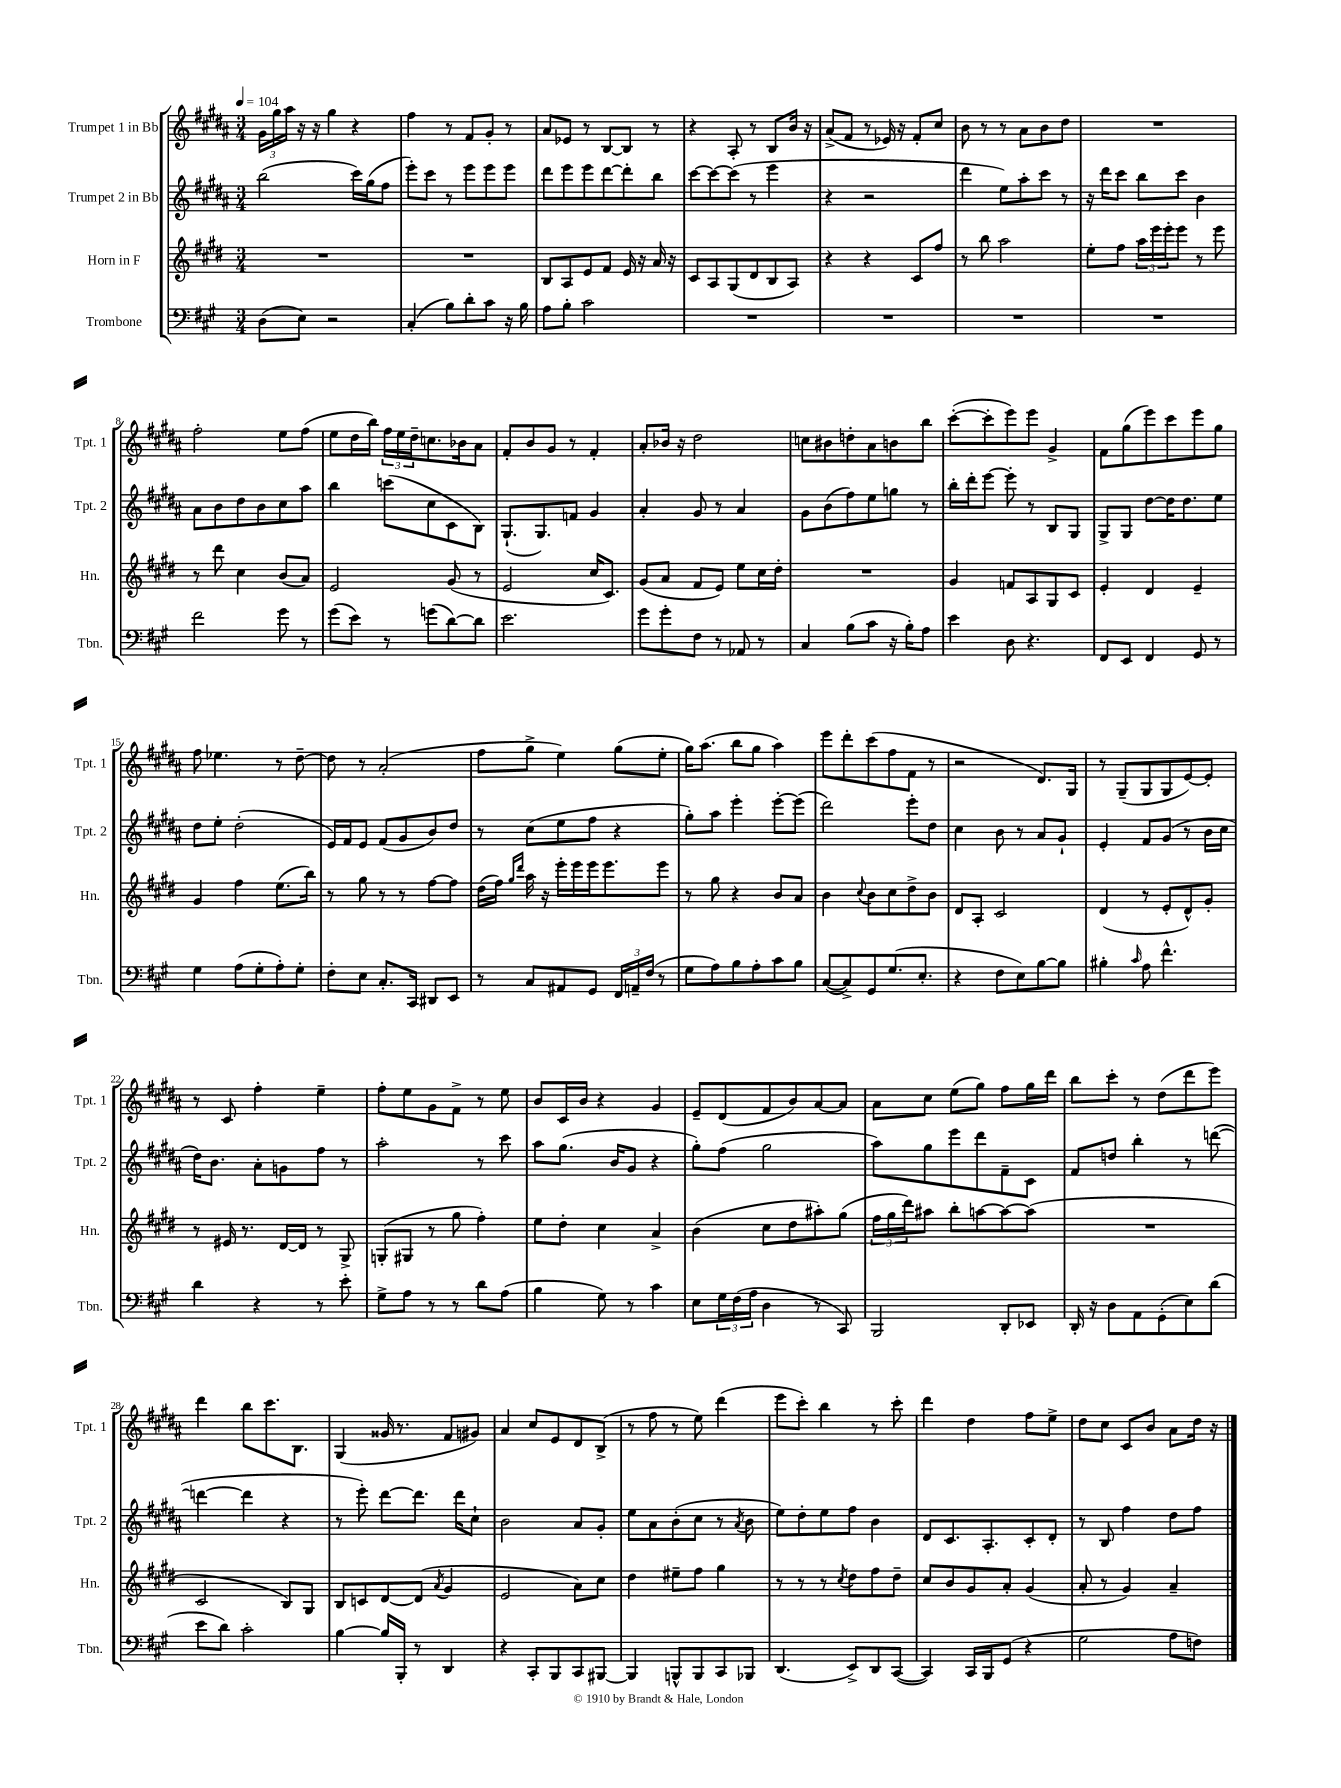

**kern	**kern	**kern	**kern
*staff4	*staff3	*staff2	*staff1
*clefF4	*clefG2	*clefG2	*clefG2
*k[f#c#g#]	*k[f#c#g#d#]	*k[f#c#g#d#a#]	*k[f#c#g#d#a#]
*M3/4	*M3/4	*M3/4	*M3/4
*MM104	*MM104	*MM104	*MM104
(8D\L	2.r	(2bb\	24g#\LL
.	.	.	24gg#\
.	.	.	24aa#\JJ
8E\J)	.	.	16r
.	.	.	16r
2r	.	.	4gg#\
.	.	16ccc#\LL)	4r
.	.	(16gg#\J	.
.	.	8ff#\J	.
=	=	=	=
(4C#'/	2.r	8eee'\L)	4ff#\
.	.	8ccc#\J	.
8B\L)	.	8r	8r
8d'\	.	8eee\L	8f#/L
8c#\J	.	8eee\	8g#'/J
16r	.	8eee\J	8r
16B\	.	.	.
=	=	=	=
8A\L	8B/L	8ddd#\L	8a#/L
8B'\J	8A/	8eee\	8e-/J
2c#\	8e/	8eee\	8r
.	8f#/J	[8ddd#\	[8B/L
.	16e/	8ddd#'\]	8B/]J
.	16r	.	.
.	16a/	8bb\J	8r
.	16r	.	.
=	=	=	=
2.r	8c#/L	[8ccc#\L	4r
.	8A/	8ccc#\_	.
.	(8G#/	(8ccc#\]J	8A#'/
.	8d#/	8r	8r
.	8B/	4eee\	8B/L
.	8A/J)	.	16b/Jk
.	.	.	16r
=	=	=	=
2.r	4r	4r	(8a#^/L
.	.	.	8f#/J
.	4r	2r	8r
.	.	.	16e-/)
.	.	.	16r
.	8c#/L	.	8f#'/L
.	8ff#/J	.	8cc#/J
=	=	=	=
2.r	8r	4ddd#\	8b\
.	8bb\	.	8r
.	2aa\	8ee\L)	8r
.	.	8aa#'\	8a#\L
.	.	8ccc#\J	8b\
.	.	8r	8dd#\J
=	=	=	=
2.r	8ee'\L	16r	2.r
.	.	16ddd#\LK	.
.	8ff#\J	8ccc#\J	.
.	24aa\LL	8bb\L	.
.	24eee\	.	.
.	24eee'\J	.	.
.	8eee\J	8ccc#\J	.
.	8r	4b\	.
.	8eee\	.	.
=	=	=	=
2f#\	8r	8a#\L	2ff#'\
.	8ddd#\	8b\	.
.	4cc#\	8dd#\	.
.	.	8b\	.
8g#\	(8b/L	8cc#\	8ee\L
8r	8a/J)	8aa#\J	(8ff#\J
=	=	=	=
(8g#\L	2e/	4bb\	8ee\L
8e\J)	.	.	16dd#\L
.	.	.	16bb\JJ)
8r	.	(8ccc\L	24ff#\LL
.	.	.	24ee\
.	.	.	24dd#~\J
(8g\L	.	8cc#\	8.cc\
[8d\)	(8g#/	8c#\	.
.	.	.	16b-\k
8d\]J	8r	8B\J)	8a#\J
=	=	=	=
2.e\	2e/	(8.G#`/L	8f#'/L
.	.	.	8b/
.	.	8.G#/)	.
.	.	.	8g#/J
.	.	8f/J	8r
.	16cc#/LK	4g#/	4f#'/
.	8.c#/J)	.	.
=	=	=	=
8g#\L	(8g#/L	4a#'/	8a#'/L
8g#'\	8a/J	.	16b-/Jk
.	.	.	16r
8F#\J	8f#/L	8g#/	2dd#\
8r	8e/J)	8r	.
8AA-/	8ee\L	4a#/	.
8r	16cc#\L	.	.
.	16dd#'\JJ	.	.
=	=	=	=
4C#/	2.r	8g#\L	8cc\L
.	.	(8b\	8b#\
(8B\L	.	8ff#\)	8dd'\
8c#\J	.	8ee\	8a#\
16r	.	8gg\J	8b\
16B'\LK)	.	.	.
8A\J	.	8r	8bb\J
=	=	=	=
4e\	4g#/	16bb'\LL	([8ccc#'\L
.	.	16ddd#'\J	.
.	.	[8eee\J	8ccc#'\]
8D\	8f/L	8eee'\]	8eee\)
4.r	8A/	8r	8eee\J
.	8G#/	8B/L	4g#^/
.	8c#/J	8G#/J	.
=	=	=	=
8FF#/L	4e'/	8G#^/L	8f#\L
8EE/J	.	8G#/J	(8gg#\
4FF#/	4d#/	[8dd#\L	8eee\)
.	.	16dd#\]K	8ccc#\
.	.	8.dd#\	.
8GG#/	4e~/	.	8eee\
8r	.	8ee\J	8gg#\J
=	=	=	=
4G#\	4g#/	8dd#\L	8ff#\
.	.	8ee'\J	4.ee-\
(8A\L	4ff#\	(2dd#'\	.
8G#'\	.	.	.
8A'\)	(8.ee\L	.	8r
8G#'\J	.	.	[8dd#~\
.	16bb\Jk)	.	.
=	=	=	=
8F#'\L	8r	16e/LL)	8dd#\]
.	.	16f#/J	.
8E\J	8gg#\	8e/J	8r
8.C#'/L	8r	(8f#/L	(2a#'/
.	8r	8g#/	.
16CC#/Jk	.	.	.
8DD#/L	[8ff#\L	8b/)	.
8EE/J	8ff#\]J	8dd#/J	.
=	=	=	=
8r	(16dd#\LL	8r	8ff#\L
.	16ff#\JJ)	.	.
.	16qqgg#/LL	.	.
.	16qqddd#/JJ	.	.
8C#/L	16aa\	(8cc#\L	8gg#^\J
.	16r	.	.
8AA#/	16eee'\LL	8ee\	4ee\)
.	16eee\	.	.
8GG#/J	16eee\J	8ff#\J	.
.	8.eee\	.	.
24FF#/LL	.	4r	(8gg#\L
24AA~/	.	.	.
(24F#/JJ	.	.	.
8r	8eee\J	.	8ee'\J
=	=	=	=
8G#\L	8r	8gg#'\L)	16gg#\LK)
.	.	.	(8.aa#\J
8A\)	8gg#\	8aa#\J	.
8B\	4r	4eee'\	8bb\L
8A'\	.	.	8gg#\J
8c#\	8b/L	[8eee'\L	4aa#\)
8B\J	8a/J	(8eee\]J	.
=	=	=	=
([8C#/L	4b\	2ddd#\)	8eee\L
8C#^/])	.	.	8ddd#'\
.	8qqcc#/	.	.
8GG#/	8b\L	.	(8ccc#\
(8.G#/	8cc#\	.	8ff#\
.	8dd#^\	8eee'\L	8f#\J
8.E'/J	.	.	.
.	8b\J	8dd#\J	8r
=	=	=	=
4r	8d#/L	4cc#\	2r
.	8A'/J	.	.
8F#\L	2c#/	8b\	.
8E\)	.	8r	.
[8B\	.	8a#/L	8.d#/L)
8B\]J	.	8g#`/J	.
.	.	.	16G#/Jk
=	=	=	=
4B#'\	(4d#/	4e'/	8r
.	.	.	(8G#~/L
16qqc#/	.	.	.
8A\	8r	8f#/L	8G#/
4.f#^^\	8e'/L	(8g#/J	8G#/
.	8d#^^/)	8r	[8e/)
.	8g#'/J	16b\LL	8e'/]J
.	.	16cc#\JJ	.
=	=	=	=
4d\	8r	16dd#\LK)	8r
.	.	8.b\J	.
.	16e#/	.	8c#/
.	8.r	.	.
4r	.	8a#'\L	4ff#'\
.	[16d#/LL	8g\	.
.	16d#/]JJ	.	.
8r	8r	8ff#\J	4ee~\
8e'\	8G#^/	8r	.
=	=	=	=
8G#^\L	(8G'/L	2aa#'\	8ff#'\L
8A\J	8G#/J	.	8ee\
8r	8r	.	8g#\
8r	8gg#\	.	8f#^\J
8d\L	4ff#'\)	8r	8r
(8A\J	.	8ccc#\	8ee\
=	=	=	=
4B\	8ee\L	8aa#\L	8b/L
.	8dd#'\J	(8.gg#\J	16c#/L
.	.	.	16b/JJ
8G#\)	4cc#\	.	4r
.	.	16b/LK	.
8r	.	8g#/J	.
4c#\	4a^/	4r	4g#/
=	=	=	=
8E\L	(4b\	8gg#'\L)	8e~/L
24G#\L	.	(8ff#\J	(8d#/
(24F#\	.	.	.
24A\JJ	.	.	.
4D\	8cc#\L	2gg#\	8f#/
.	8dd#\	.	8b/)
8r	8aa#'\)	.	[8a#/
8CC#/)	(8gg#\J	.	8a#/]J
=	=	=	=
2BBB/	24ff#\LL	8aa#\L)	8a#\L
.	24gg#\	.	.
.	24ddd#\J)	.	.
.	8aa#\J	8gg#\	8cc#\J
.	8bb'\L	8eee\	(8ee\L
.	[8aa\	8ddd#\	8gg#\J)
8DD'/L	8aa\_	8f#~\	8ff#\L
8EE-/J	(8aa\]J	8c#\J	16gg#\L
.	.	.	16ddd#\JJ
=	=	=	=
16DD'/	2.r	8f#/L	8bb\L
16r	.	.	.
8D\L	.	8dd/J	8ccc#'\J
8AA\	.	4bb'\	8r
(8GG#'\	.	.	(8dd#\L
8E\)	.	8r	8ddd#\
(8d\J	.	([8ddd\	8eee\J)
=	=	=	=
8e\L	2c#/	4ddd\_	4ddd#\
8d\J)	.	.	.
2c#'\	.	4ddd\]	8bb\L
.	.	.	8.ccc#\
.	8B/L)	4r	.
.	.	.	8.B\J
.	8G#/J	.	.
=	=	=	=
[4B\	8B/L	8r	(4G#/
.	8c/	8eee'\)	.
16B/]LL	[8d#/	[8ddd#\L	16g##/
16BBB'/JJ	.	.	8.r
8r	(8d#/]J	8.ddd#\]J	.
.	8qa/	.	.
4DD/	4g#/	.	8f#/L
.	.	16ddd#\LK	.
.	.	8cc#`\J	8g#/J)
=	=	=	=
4r	2e/	2b\	4a#/
8CC#'/L	.	.	8cc#/L
8BBB/	.	.	8e/
8CC#/	8a\L)	8a#/L	8d#/
[8BBB#/J	8cc#\J	8g#'/J	(8B^/J
=	=	=	=
4BBB#/]	4dd#\	8ee\L	8r
.	.	8a#\	8ff#\
8BBB^^/L	8ee#~\L	(8b'\	8r
8BBB/	8ff#\J	8cc#\J	8ee\)
8CC#/	4gg#\	8r	(4ddd#\
.	.	8qa#/	.
8BBB-/J	.	8b\	.
=	=	=	=
(4.DD/	8r	8ee\L)	8eee\L
.	8r	8dd#'\	8ccc#'\J)
.	8r	8ee\	4bb\
.	8qcc#/	.	.
8EE^/L)	8dd#\L	8ff#\J	.
8DD/	8ff#\	4b\	8r
([8CC#/J	8dd#~\J	.	8ccc#'\
=	=	=	=
4CC#/])	8cc#/L	8d#/L	4ddd#\
.	8b/	8.c#/	.
16CC#/LL	8g#/	.	4dd#\
16BBB/J	.	8.A#'/	.
(8GG#/J	8a'/J	.	.
4r	(4g#/	8c#'/	8ff#\L
.	.	8d#'/J	8ee^\J
=	=	=	=
2G#\	8a'/	8r	8dd#\L
.	8r	8B/	8cc#\J
.	4g#/)	4ff#\	8c#/L
.	.	.	8b/J
8A\L	4a~/	8dd#\L	8a#\L
8F\J)	.	8ff#\J	16dd#\Jk
.	.	.	16r
==	==	==	==
*-	*-	*-	*-
